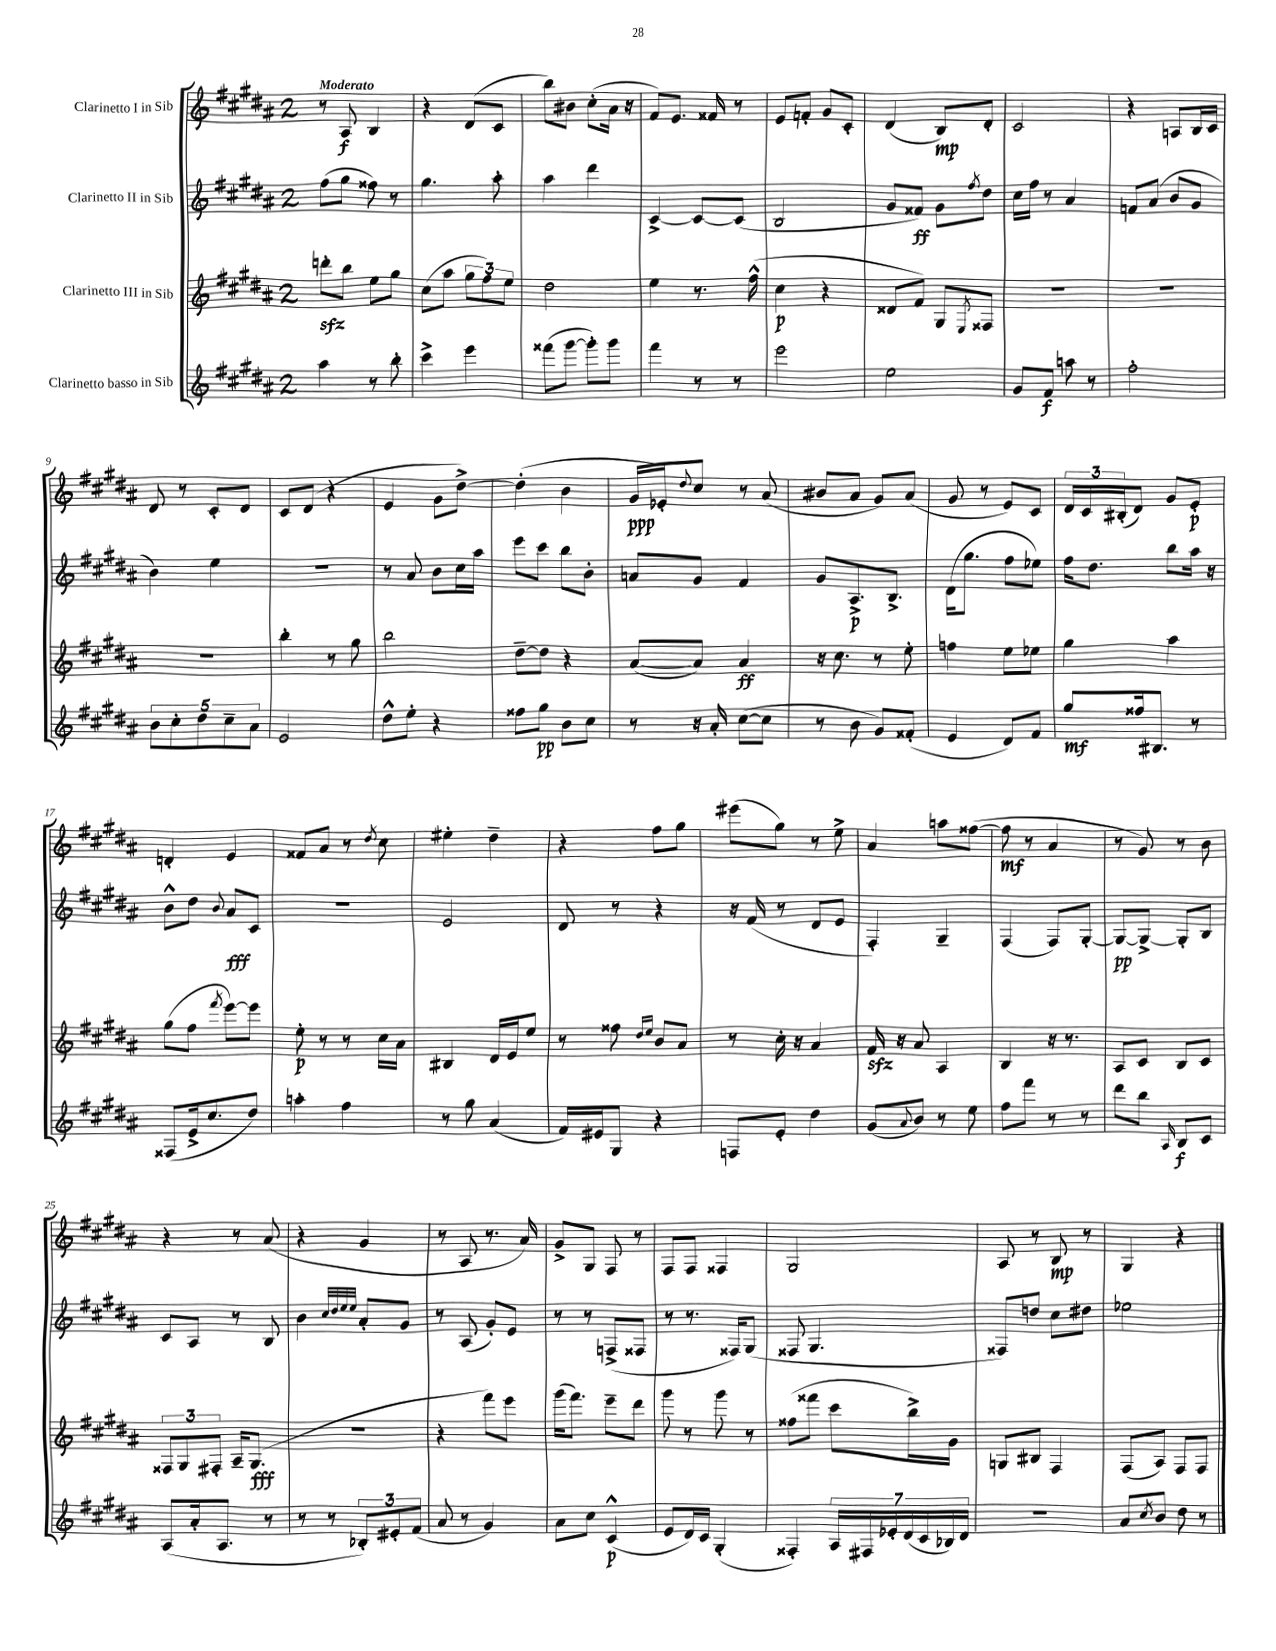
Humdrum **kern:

**kern	**kern	**kern	**kern
*staff4	*staff3	*staff2	*staff1
*clefG2	*clefG2	*clefG2	*clefG2
*k[f#c#g#d#a#]	*k[f#c#g#d#a#]	*k[f#c#g#d#a#]	*k[f#c#g#d#a#]
*M2/4	*M2/4	*M2/4	*M2/4
4aa#\	8ddd'\L	(8ff#\L	8r
.	8bb\J	8gg#\J	8A#/
8r	8ee\L	8ff##\)	4B/
8bb'\	8gg#\J	8r	.
=	=	=	=
4ccc#^\	(8cc#\L	4.gg#\	4r
.	8aa#\J	.	.
4eee\	12gg#\L	.	(8d#/L
.	12ff#\)	.	.
.	.	8aa#'\	8c#/J
.	12ee\J	.	.
=	=	=	=
(8fff##\L	2dd#\	4aa#\	8bb\L)
[8ggg#\J	.	.	8b#\J
8ggg#'\]L)	.	4ddd#\	(8cc#'\L
8ggg#\J	.	.	16a#\Jk
.	.	.	16r
=	=	=	=
4fff#\	4ee\	[4c#^/	8f#/L)
.	.	.	8.e/J
8r	8.r	8c#/_L	.
.	.	.	16f##/
8r	.	(8c#/]J	8r
.	(16ff#^^\	.	.
=	=	=	=
2eee\	4cc#\	2B/	8e/L
.	.	.	8f'/J
.	4r	.	8g#/L
.	.	.	8c#'/J
=	=	=	=
2ee\	8d##/L	8g#/L	(4d#/
.	8f#/J)	8f##/J)	.
.	8G#/L	8g#\L	8B/L)
.	8qE/	8qff#/	.
.	8F##/J	8dd#\J	8d#'/J
=	=	=	=
8g#/L	2r	16cc#\LL	2c#/
.	.	16ff#\JJ	.
8f#/J	.	8r	.
8aa\	.	4a#/	.
8r	.	.	.
=	=	=	=
2ff#'\	2r	8f/L	4r
.	.	(8a#/J	.
.	.	8b/L	8A/L
.	.	8g#/J	16B/L
.	.	.	16c#/JJ
=	=	=	=
10b\L	2r	4b\)	8d#/
10cc#'\	.	.	.
.	.	.	8r
10dd#\	.	.	.
.	.	4ee\	8c#'/L
10cc#~\	.	.	.
.	.	.	8d#/J
10a#\J	.	.	.
=	=	=	=
2e/	4bb'\	2r	8c#/L
.	.	.	(8d#/J
.	8r	.	4r
.	8gg#\	.	.
=	=	=	=
8dd#^^\L	2bb\	8r	4e/
8ee'\J	.	8a#/	.
4r	.	8b\L	8g#\L
.	.	16cc#\L	[8dd#^\J)
.	.	16aa#\JJ	.
=	=	=	=
8ff##\L	[8dd#~\L	8eee\L	(4dd#'\]
8gg#\J	8dd#\]J	8ccc#\J	.
8b\L	4r	8bb\L	4b\
8cc#\J	.	8b'\J	.
=	=	=	=
8r	([8a#/L	8a/L	16g#/LL
.	.	.	16e-'/J)
.	.	.	8qqdd#/
16r	8a#/]J)	8g#/J	8cc#/J
16a#'/	.	.	.
([8cc#\L	4a#/	4f#/	8r
8cc#\]J	.	.	(8a#/
=	=	=	=
8r	16r	8g#/L	8b#/L
.	8.cc#\	.	.
8b\	.	8.A#^/	8a#/J
8g#/L)	8r	.	8g#/L)
.	.	8.B^/J	.
(8f##'/J	8ee'\	.	(8a#/J
=	=	=	=
4e/	4ff\	(16d#\LK	8g#/
.	.	8.gg#\J	.
.	.	.	8r
8d#/L)	8ee\L	8ff#\L	8e/L)
8f#/J	8ee-\J	8ee-\J)	8c#/J
=	=	=	=
8gg#/L	4gg#\	16ff#\LK	24d#/LL
.	.	.	24c#/
.	.	8.dd#\J	.
.	.	.	(24B#'/J
16ff##/k	.	.	8d#/J)
8.B#/J	.	.	.
.	4aa#\	8bb\L	8g#/L
8r	.	16aa#\Jk	8e'/J
.	.	16r	.
=	=	=	=
(8F##/L	(8gg#\L	8b^^\L	4d'/
16e^/k	8ff#\J	8dd#\J	.
8.cc#/	.	.	.
.	8qfff#/	8qqb/	.
.	[8eee\L)	8a#/L	4e/
8dd#/J)	8eee\]J	8c#/J	.
=	=	=	=
4aa'\	8ee'\	2r	8f##/L
.	8r	.	8a#/J
4ff#\	8r	.	8r
.	.	.	8qdd#/
.	16cc#\LL	.	8cc#\
.	16a#\JJ	.	.
=	=	=	=
8r	4B#/	2e/	4ee#'\
8gg#\	.	.	.
(4a#/	16d#/LL	.	4dd#~\
.	16e/J	.	.
.	8ee/J	.	.
=	=	=	=
16f#/LL)	8r	8d#/	4r
16e#/J	.	.	.
8G#/J	8ff##\	8r	.
.	16qqdd#/LL	.	.
.	16qqee/JJ	.	.
4r	8b/L	4r	8ff#\L
.	8a#/J	.	8gg#\J
=	=	=	=
8F/L	8r	16r	(8eee#\L
.	.	(16f#/	.
8e'/J	16cc#'\	8r	8gg#\J)
.	16r	.	.
4dd#\	4a#/	8d#/L	8r
.	.	8e/J	8ee^\
=	=	=	=
(8g#/L	16f#/	4F#'/)	4a#/
.	16r	.	.
8qqa#/	.	.	.
8b/J)	8a#/	.	.
8r	4A#/	4G#~/	8aa\L
8ee\	.	.	([8ff##\J
=	=	=	=
8ff#\L	4B/	(4F#/	8ff##\]
8fff#\J	.	.	8r
8r	16r	8F#/L)	4a#/
.	8.r	.	.
8r	.	[8G#'/J	.
=	=	=	=
8ddd#\L	8A#/L	8G#/_L	8r
8bb\J	8c#/J	8G#^/_J	8g#/)
16qqA#/	.	.	.
8B/L	8B/L	8G#'/]L	8r
8c#/J	8c#/J	8B/J	8b\
=	=	=	=
(8A#/L	12F##/L	8c#/L	4r
.	12G#/	.	.
16a#'/k	.	8A#/J	.
.	12F#'/J	.	.
8.A#/J	.	.	.
.	16A#~/LK	8r	8r
.	(8.G#/J	.	.
8r	.	8B/	(8a#/
=	=	=	=
8r	2r	4b\	4r
8r	.	.	.
.	.	32qqcc#/LLL	.
.	.	32qqdd#/	.
.	.	32qqee/	.
.	.	32qqee/JJJ	.
12B-'/L)	.	8a#'/L	4g#/
12e#'/	.	.	.
.	.	8g#/J	.
(12f#/J	.	.	.
=	=	=	=
8a#/	4r	8r	8r
8r	.	(8A#/	8A#/
4g#/)	8fff#\L)	8g#'/L)	8.r
.	8eee\J	8e/J	.
.	.	.	16a#/)
=	=	=	=
8a#\L	(16ggg#\LK	8r	8g#^/L
.	8.fff#\J)	.	.
8cc#\J	.	8r	8G#/J
(4c#^^/	8eee~\L	(8F^/L	8F#/
.	8ddd#\J	8F##/J	8r
=	=	=	=
8e/L	8ggg#\	8r	8F#/L
16d#/L)	8r	8.r	8F#/J
16c#/JJ	.	.	.
(4G#'/	8ggg#\	.	4F##/
.	.	16F##/LK)	.
.	8r	(8G#/J	.
=	=	=	=
4F##'/)	(8ff##\L	8F##/	2G#/
.	8fff##\J	4.G#/	.
28A#/LL	8ccc#\L	.	.
28F#/	.	.	.
28e-'/	.	.	.
(28d#/	.	.	.
.	16bb^\L)	.	.
28c#/	.	.	.
28B-/)	.	.	.
.	16g#\JJ	.	.
28d#/JJ	.	.	.
=	=	=	=
2r	8G/L	8F##/L)	8A#/
.	8B#/J	8dd/J	8r
.	4F#/	8cc#\L	8B/
.	.	8dd#\J	8r
=	=	=	=
8a#/L	(8F#/L	2ee-\	4G#/
8qcc#/	.	.	.
8b/J	8A#/J)	.	.
8dd#\	8F#/L	.	4r
8r	8F#/J	.	.
==	==	==	==
*-	*-	*-	*-
